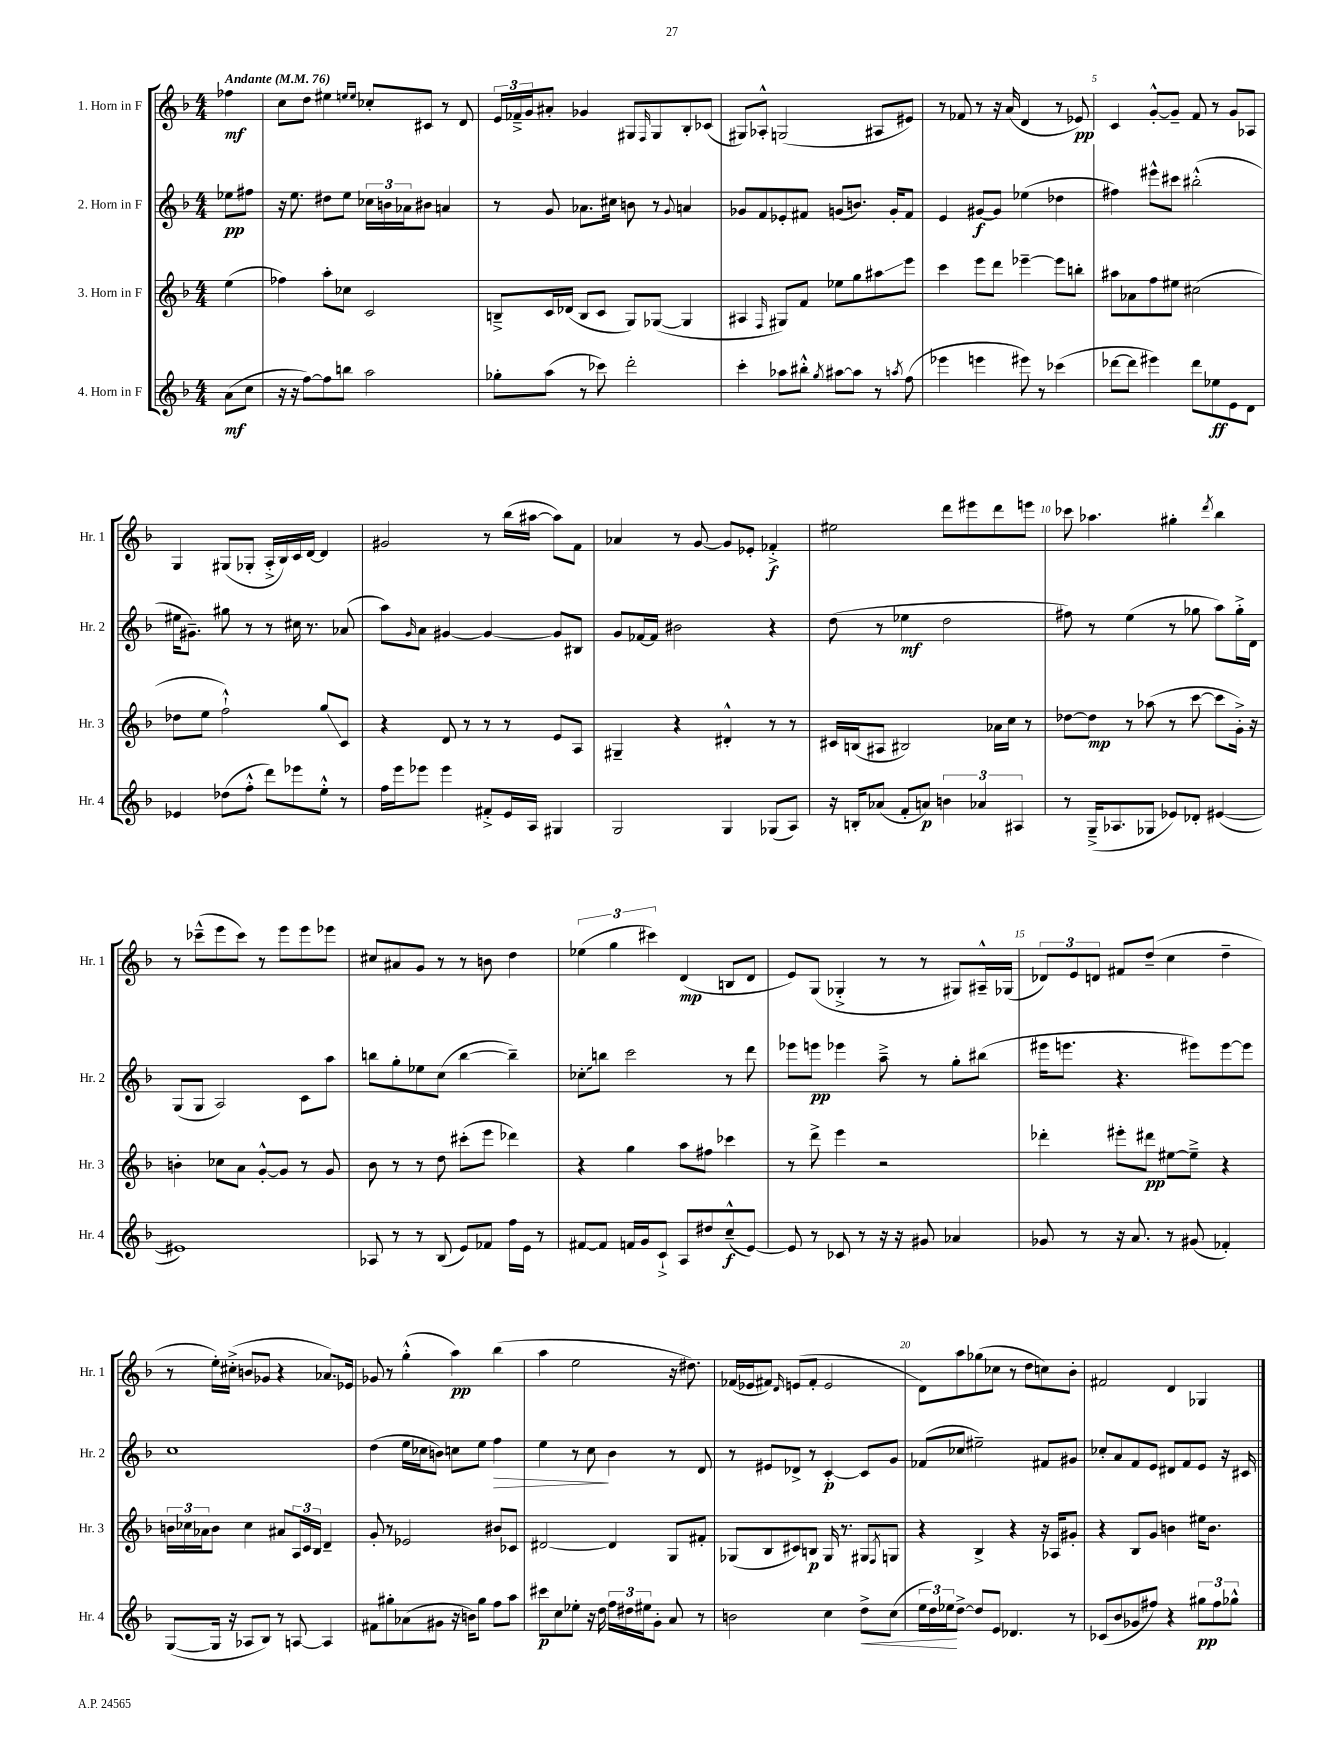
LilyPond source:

<<
\new StaffGroup <<
\new Staff = "s0" \with { instrumentName = "1. Horn in F" shortInstrumentName = "Hr. 1" } {
    \clef treble \key f \major \numericTimeSignature \time 4/4 \partial 4 \tempo "Andante" 4 = 76
    fes''4\mf |
    c''8 d''8 eis''4 \grace { e''16 e''16 } ces''8-. cis'8 r8 d'8 |
    \tuplet 3/2 { e'16 fes'16---> g'16 } ais'8-. ges'4 gis8 \grace { f16 } gis8 bes8-. ces'8( |
    gis8) aes8-.-^ g2( ais8 eis'8) |
    r8 fes'8 r8 r16 a'16( d'4 r8 ees'8\pp) |
    c'4 g'8~-.-^ g'8-- f'8 r8 g'8 aes8 |
    g4 gis8( ges8-. a16-.-> bes16) c'16 d'16~ d'4 |
    gis'2 r8 bes''16( ais''16~ ais''8) f'8 |
    aes'4 r8 g'8~ g'8 ees'8-. fes'4-.->\f |
    eis''2 d'''8 eis'''8 d'''8 e'''8 |
    ces'''8 aes''4. gis''4-. \acciaccatura { d'''8 } bes''4 |
    r8 ces'''8---^( e'''8 ces'''8) r8 e'''8 e'''8 ees'''8 |
    cis''8 ais'8 g'8 r8 r8 b'8 d''4 |
    \tuplet 3/2 { ees''4( g''4 cis'''4) } d'4\mp( b8 d'8 |
    e'8) g8( ges4-.-> r8 r8 gis8) ais16---^ ges16( |
    \tuplet 3/2 { des'8) e'8 d'8 } fis'8 d''8--( c''4 d''4-- |
    r8 e''16-.) cis''16-.->( b'8 ges'8 r4 aes'8.) ees'16 |
    ges'8 r8 g''4-.-^( a''4\pp) bes''4( |
    a''4 e''2 r16 dis''8.) |
    fes'16( ees'16 fis'8) \grace { d'16 } e'8( fis'8-. e'2 |
    d'8) a''8 ges''8( ces''8 r8 d''8 c''8) bes'8-. |
    fis'2 d'4 ges4 \bar "|." |
}
\new Staff = "s1" \with { instrumentName = "2. Horn in F" shortInstrumentName = "Hr. 2" } {
    \clef treble \key f \major \numericTimeSignature \time 4/4 \partial 4
    ees''8\pp fis''8 |
    r16 e''8. dis''8 e''8 \tuplet 3/2 { ces''16 b'16 aes'16 } bis'8 a'4 |
    r8 g'8 aes'8. cis''16 b'8 r8 \appoggiatura { g'8 } a'4 |
    ges'8 f'8 ees'8-. fis'8 g'8( b'8.) g'16-. fis'8 |
    e'4 gis'8~\f gis'8 ees''4( des''4 |
    fis''4) eis'''8-^ cis'''8 bis''2-.-^( |
    eis''16 gis'8.--) gis''8 r8 r8 cis''16 r8. aes'8( |
    a''8) \grace { g'16 } a'8 gis'4~ gis'4~ gis'8 bis8 |
    g'8 fes'16~ fes'16 bis'2 r4 |
    d''8( r8 ees''4\mf d''2 |
    fis''8) r8 e''4( r8 ges''8 a''8) ges''16-.-> d'16 |
    g8( g8 a2) c'8 a''8 |
    b''8 g''8-. ees''8 c''8( b''4~ b''4--) |
    \once \override Glissando.style = #'zigzag ces''8-.\glissando b''8 c'''2 r8 d'''8 |
    ees'''8 e'''8\pp ees'''4 a''8---> r8 g''8-. bis''8( |
    eis'''16 e'''8. r4. eis'''8) eis'''8~ eis'''8 |
    c''1 |
    d''4( e''16 ces''16 b'8) c''8 e''8 f''4\> |
    e''4 r8 c''8\! bes'4 r8 d'8 |
    r8 eis'8 des'8-> r8 c'4~-.\p c'8 g'8 |
    fes'8( ces''8 eis''2--) fis'8 gis'8 |
    ces''8-. a'8 f'8 e'8 dis'8 f'8 e'8 r16 cis'16 \bar "|." |
}
\new Staff = "s2" \with { instrumentName = "3. Horn in F" shortInstrumentName = "Hr. 3" } {
    \clef treble \key f \major \numericTimeSignature \time 4/4 \partial 4
    e''4( |
    fes''4) a''8-. ces''8 c'2 |
    b8---> c'16 des'16( b8 c'8 g8) ges8~( ges4 |
    ais4 \grace { f16 } gis8) f'8 ees''8 g''8 ais''8\glissando e'''8 |
    c'''4 e'''8 d'''8 ees'''4~-- ees'''8 b''8-. |
    ais''8 aes'8 f''8 eis''8 cis''2( |
    des''8 e''8 f''2-!-^) g''8\glissando c'8 |
    r4 d'8 r8 r8 r8 e'8 a8 |
    gis4-- r4 dis'4-.-^ r8 r8 |
    cis'16 b16( ais8 bis2) aes'16 c''16 r8 |
    des''8~ des''8\mp r8 aes''8( r8 c'''8~ c'''8 g'16-.->) r16 |
    b'4-. ces''8 a'8 g'8~-.-^ g'8 r8 g'8 |
    bes'8 r8 r8 d''8 cis'''8-.( e'''8 des'''4) |
    r4 g''4 a''8 fis''8 ces'''4 |
    r8 d'''8-> e'''4 r2 |
    des'''4-. eis'''8-. dis'''8\pp eis''8~ eis''8---> r4 |
    \tuplet 3/2 { b'16 ces''16 aes'16 } b'8 ces''4 ais'8 \tuplet 3/2 { a16 c'16 bes16 } d'4-- |
    g'8-. r8 ees'2 bis'8 ces'8 |
    dis'2~ dis'4 g8 fis'8-. |
    ges8( bes8 cis'8) b8\p ges16 r8. gis8 \acciaccatura { f8 } g8 |
    r4 bes4-> r4 r16 aes16 gis'8-. |
    r4 bes8 g'8 b'4 eis''16 b'8. \bar "|." |
}
\new Staff = "s3" \with { instrumentName = "4. Horn in F" shortInstrumentName = "Hr. 4" } {
    \clef treble \key f \major \numericTimeSignature \time 4/4 \partial 4
    a'8\mf( c''8 |
    r16 r16 f''8~) f''8 b''8 a''2 |
    ges''8-. a''8( r8 ces'''8) d'''2-. |
    c'''4-. aes''8 bis''8-.-^ \acciaccatura { g''8 } ais''8~ ais''8 r8 \acciaccatura { a''8 } f''8( |
    ees'''4 e'''4 eis'''8) r8 ces'''4( |
    des'''8~ des'''8 eis'''4) des'''8 ees''8\ff e'8 d'8 |
    ees'4 des''8( f''8-.-^ d'''8) ees'''8 e''8-.-^ r8 |
    f''16 e'''16 ees'''8 ees'''4 fis'8-.-> e'16 a16 gis4 |
    g2 g4 ges8( a8) |
    r16 b16-. aes'8( f'8-. a'8\p) \tuplet 3/2 { b'4 aes'4 ais4 } |
    r8 g16--->( aes8. ges8 ees'8) des'8-. eis'4~( |
    eis'1) |
    aes8 r8 r8 bes8( e'8) fes'8 f''16 e'16 r8 |
    fis'8~ fis'8 f'16 g'16 c'8-!-> a8 dis''8 c''8---^\f( e'8~) |
    e'8 r8 ces'8 r8 r16 r16 gis'8 aes'4 |
    ges'8 r8 r16 a'8. r8 gis'8( fes'4-.) |
    g8~( g16 r16 aes8 bes8) r8 a8~ a4 |
    fis'8 gis''8-. aes'8( gis'8 r16 b'16) gis''8 f''8 a''8 |
    cis'''8\p c''8 ees''8-. r16 d''16 \tuplet 3/2 { f''16 dis''16 eis''16 } g'8-. a'8 r8 |
    b'2 c''4 d''8->\< c''8( |
    \tuplet 3/2 { e''16 d''16) ees''16\! } d''8~-> d''8 e'8 des'4. r8 |
    ces'8( bes'8 ges'8 fis''8) r4 \tuplet 3/2 { gis''8\pp fis''8 ges''8-^ } \bar "|." |
}
>>
>>
\layout { \context { \Score \override BarNumber.break-visibility = ##(#f #t #t) barNumberVisibility = #(every-nth-bar-number-visible 5) } }
